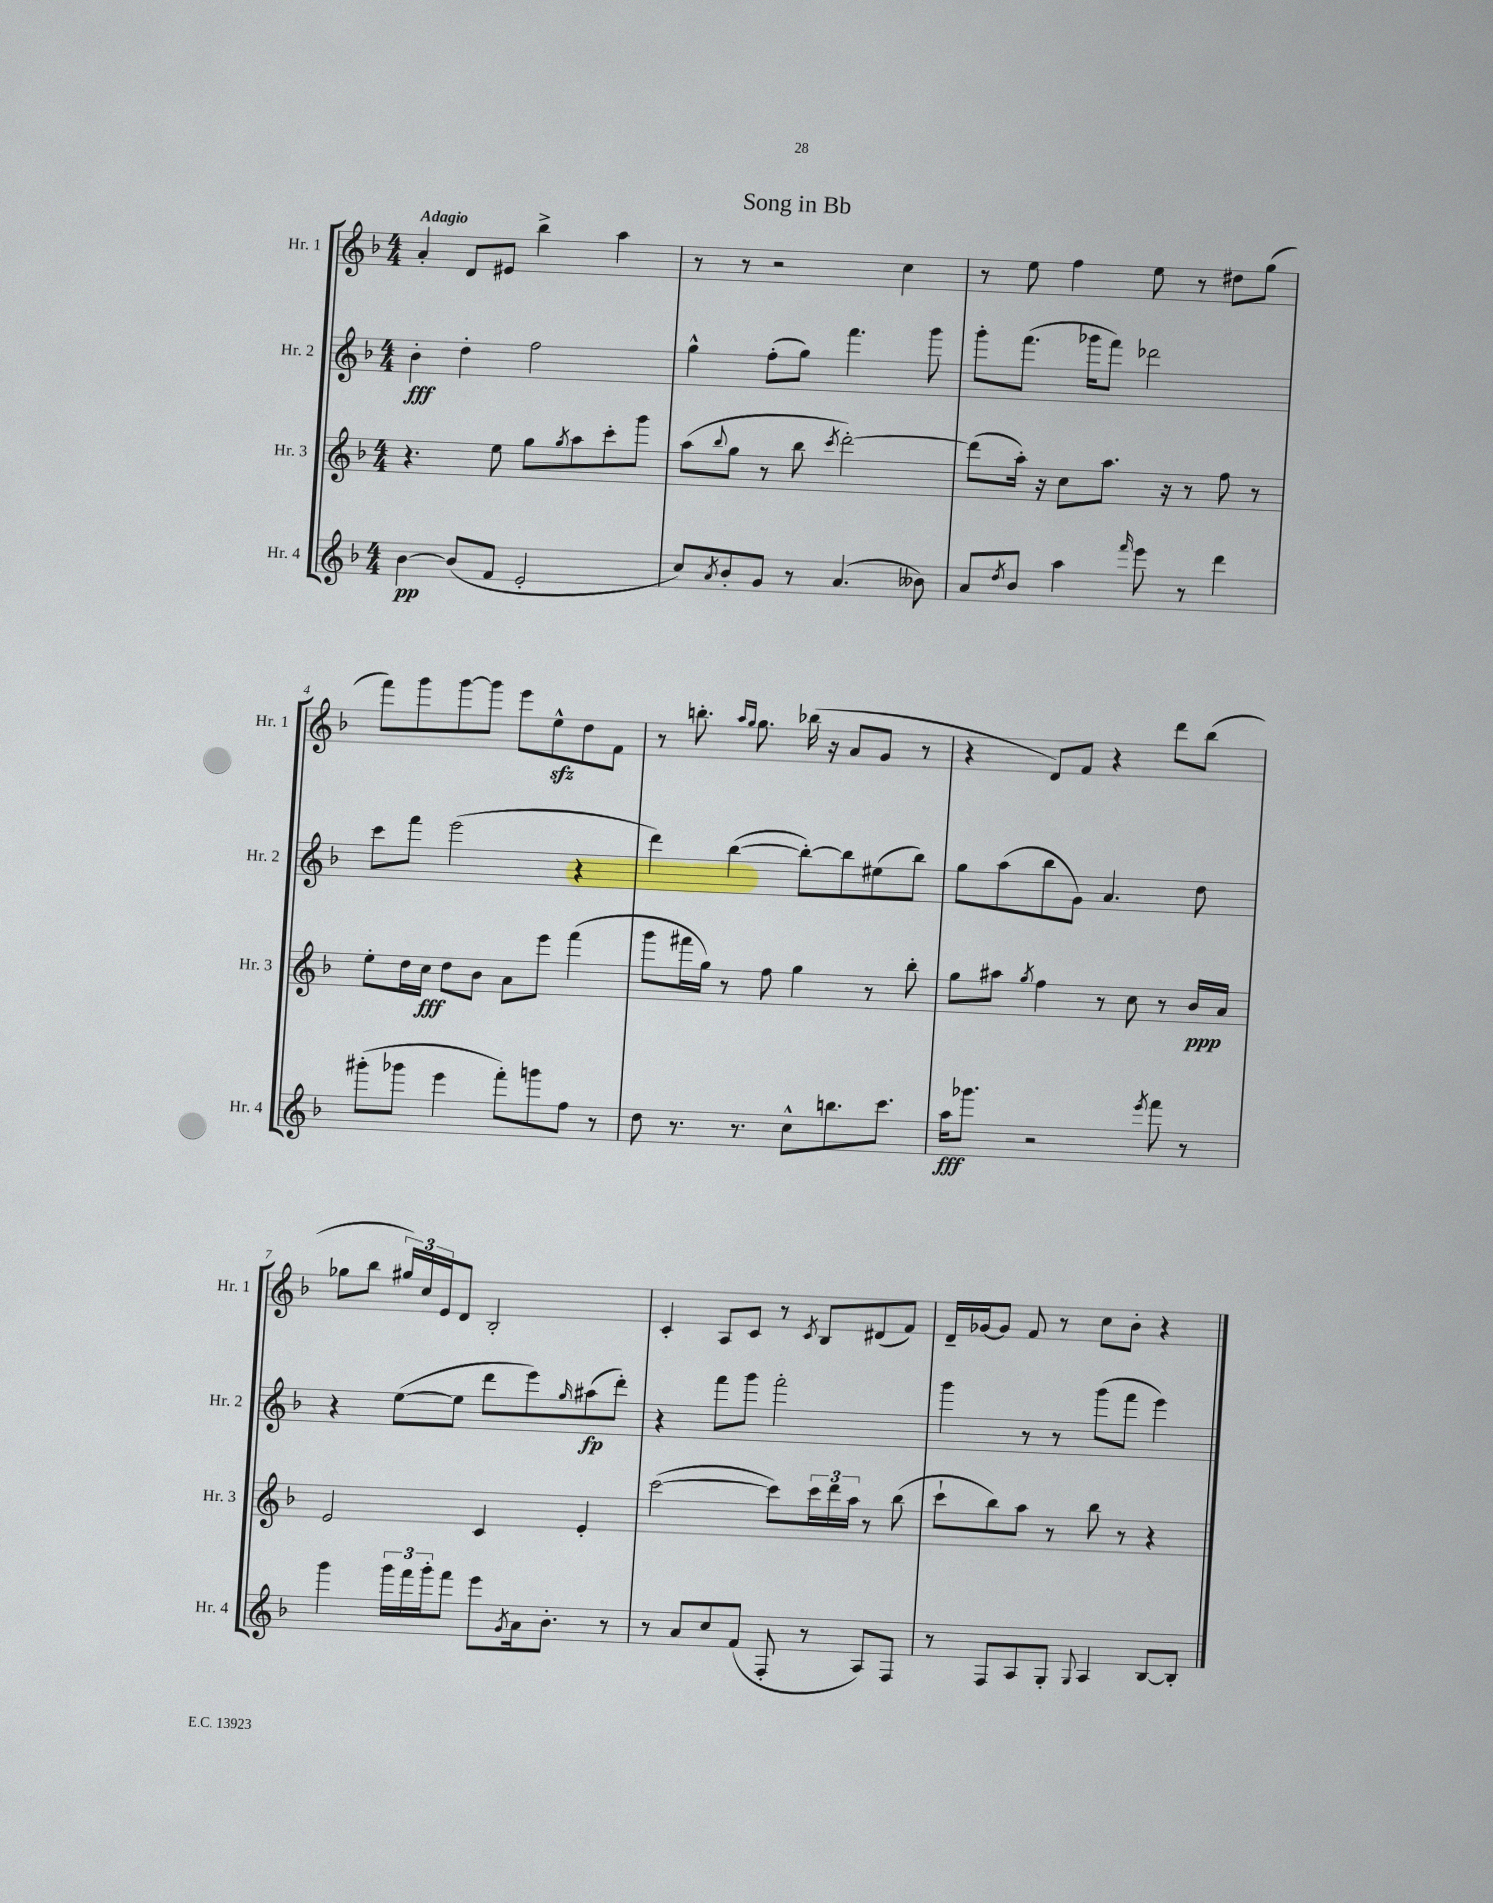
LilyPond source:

\header { title = "Song in Bb" }
<<
\new StaffGroup <<
\new Staff = "s0" \with { instrumentName = "Hr. 1" shortInstrumentName = "Hr. 1" } {
    \clef treble \key f \major \numericTimeSignature \time 4/4 \tempo "Adagio"
    a'4-. d'8 eis'8 bes''4-> a''4 |
    r8 r8 r2 c''4 |
    r8 e''8 f''4 e''8 r8 dis''8 g''8( |
    f'''8) g'''8 g'''8~ g'''8 e'''8 e''8-^\sfz d''8 f'8 |
    r8 b''8.-. \grace { a''16 g''16 } g''8. bes''16( r16 a'8 g'8 r8 |
    r4 d'8) f'8 r4 d'''8 bes''8( |
    ges''8 bes''8 \tuplet 3/2 { gis''16) c''16 e'16 } d'8 bes2-. |
    c'4-. a8 c'8 r8 \acciaccatura { c'8 } bes8 dis'8( f'8) |
    d'16-- ges'16~ ges'8 f'8 r8 c''8 bes'8-. r4 \bar "|." |
}
\new Staff = "s1" \with { instrumentName = "Hr. 2" shortInstrumentName = "Hr. 2" } {
    \clef treble \key f \major \numericTimeSignature \time 4/4
    bes'4-.\fff d''4-. f''2 |
    g''4-^ f''8-.( g''8) f'''4. g'''8 |
    g'''8-. f'''8.( ges'''16 f'''8) des'''2 |
    c'''8 f'''8 e'''2( r4 |
    d'''4) bes''4~( bes''8~-.) bes''8 eis''8( bes''8) |
    g''8 a''8( bes''8 g'8) a'4. d''8 |
    r4 e''8~( e''8 d'''8 e'''8) \grace { g''16 } ais''8\fp( d'''8-.) |
    r4 f'''8 g'''8 f'''2-. |
    g'''4 r8 r8 g'''8( f'''8 e'''4) \bar "|." |
}
\new Staff = "s2" \with { instrumentName = "Hr. 3" shortInstrumentName = "Hr. 3" } {
    \clef treble \key f \major \numericTimeSignature \time 4/4
    r4. e''8 g''8 \acciaccatura { g''8 } a''8 c'''8-. g'''8 |
    a''8( \appoggiatura { bes''8 } g''8 r8 bes''8 \acciaccatura { c'''8 } d'''2~-.) |
    d'''8( a''16-.) r16 c''8 a''8. r16 r8 f''8 r8 |
    e''8-. d''16 c''16\fff d''8 bes'8 a'8 e'''8 f'''4( |
    g'''8 fis'''16 g''16) r8 f''8 g''4 r8 bes''8-. |
    g''8 ais''8 \acciaccatura { g''8 } f''4 r8 c''8 r8 bes'16\ppp a'16 |
    e'2 c'4 e'4-. |
    c'''2~( c'''8) \tuplet 3/2 { c'''16 d'''16 a''16 } r8 bes''8( |
    c'''8-! bes''8) a''8 r8 bes''8 r8 r4 \bar "|." |
}
\new Staff = "s3" \with { instrumentName = "Hr. 4" shortInstrumentName = "Hr. 4" } {
    \clef treble \key f \major \numericTimeSignature \time 4/4
    bes'4~\pp bes'8( f'8 e'2-. |
    c''8) \acciaccatura { a'8 } bes'8-. g'8 r8 a'4.( beses'8) |
    a'8 \acciaccatura { d''8 } bes'8 a''4 \grace { f'''16 } e'''8 r8 d'''4 |
    gis'''8-.( ges'''8 e'''4 f'''8-.) g'''8 f''8 r8 |
    d''8 r8. r8. c''8-^ b''8. c'''8. |
    a''16\fff ges'''8. r2 \acciaccatura { e'''8 } f'''8 r8 |
    g'''4 \tuplet 3/2 { g'''16 f'''16 g'''16-. } f'''8 e'''8 \acciaccatura { g'8 } a'16 bes'8.-. r8 |
    r8 a'8 c''8 f'8( f8-. r8 a8) f8 |
    r8 f8 a8 g8-. \appoggiatura { g8 } a4 bes8~ bes8-. \bar "|." |
}
>>
>>
